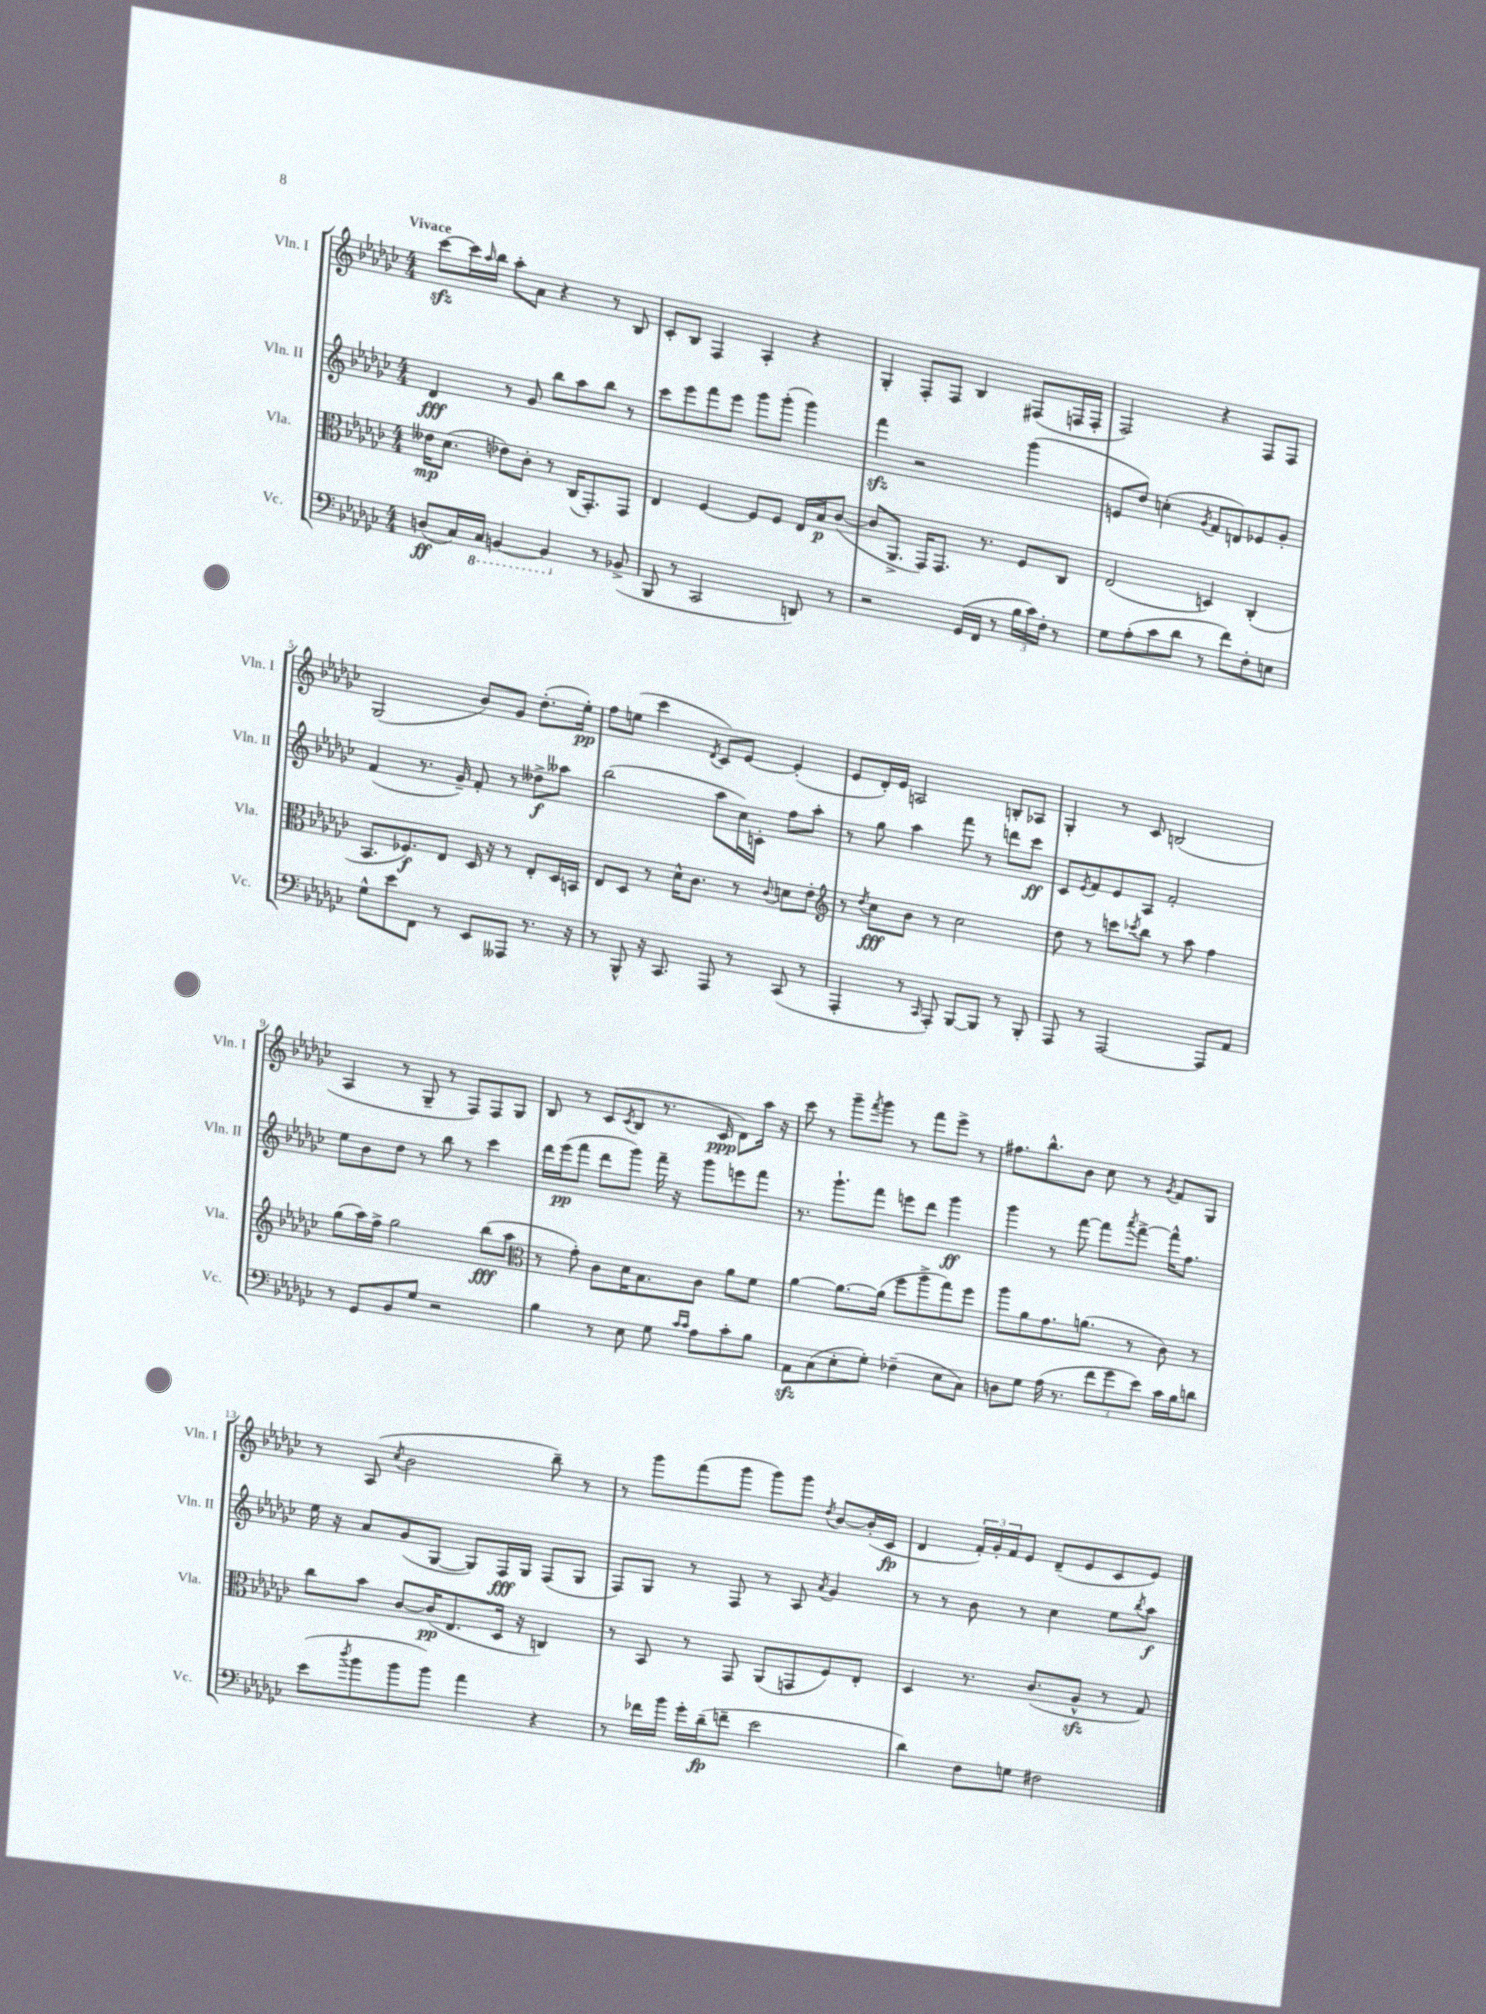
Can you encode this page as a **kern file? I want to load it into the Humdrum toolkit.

**kern	**dynam	**kern	**dynam	**kern	**dynam	**kern	**dynam
*part4	*part4	*part3	*part3	*part2	*part2	*part1	*part1
*staff4	*staff4	*staff3	*staff3	*staff2	*staff2	*staff1	*staff1
*I"Vc.	*	*I"Vla.	*	*I"Vln. II	*	*I"Vln. I	*
*I'Vc.	*	*I'Vla.	*	*I'Vln. II	*	*I'Vln. I	*
*clefF4	*	*clefC3	*	*clefG2	*	*clefG2	*
*k[b-e-a-d-g-c-]	*	*k[b-e-a-d-g-c-]	*	*k[b-e-a-d-g-c-]	*	*k[b-e-a-d-g-c-]	*
*M4/4	*	*M4/4	*	*M4/4	*	*M4/4	*
=1	=1	=1	=1	=1	=1	=1	=1
!	!	!	!	!	!	!LO:TX:a:B:t=Vivace	!
(8Dn/L	ff	16e--X\KL	mp	4d-/	fff	[8ccc-zz\L	.
.	.	(8.d-\J	.	.	.	.	.
16C-/L)	.	.	.	.	.	16ccc-\L]	.
.	.	.	.	.	.	16qqaa-/	.
*8ba	*	*	*	*	*	*	*
16CC-/JJ	.	.	.	.	.	16bb-\JJ	.
[4BBBn/	.	8e-X\L)	.	8r	.	8aa-'\L	.
.	.	8c-'\J	.	8g-/	.	8a-\J	.
4BBB/]	.	8r	.	8bb-\L	.	4r	.
.	.	(16C-/KL	.	8aa-\	.	.	.
.	.	8.GG-'/)	.	.	.	.	.
*X8ba	*	*	*	*	*	*	*
8r	.	.	.	8bb-\J	.	8r	.
(8BB-X^/	.	8GG-/J	.	8r	.	8B-/	.
=2	=2	=2	=2	=2	=2	=2	=2
8BBB-/	.	4E-/	.	8ccc-\L	.	8c-'/L	.
8r	.	.	.	8eee-\	.	8B-/J	.
2CC-/	.	[4F/	.	8fff\	.	4F/	.
.	.	.	.	8eee-\J	.	.	.
.	.	8F/L]	.	8ggg-\L	.	4A-'/	.
.	.	8F/J	.	(8ggg-'\J	.	.	.
8DDn/)	.	16E-/LL	.	4ggg-\)	.	4r	.
.	.	16B-/J	p	.	.	.	.
8r	.	([8c-/J	.	.	.	.	.
=3	=3	=3	=3	=3	=3	=3	=3
2r	.	8c-/L]	.	4fffzz\	.	4G-'/	.
.	.	8.AA-^/J	.	.	.	.	.
.	.	.	.	2r	.	8F'/L	.
.	.	16GG-/KL)	.	.	.	.	.
.	.	8.GG-/J	.	.	.	8F/J	.
(16GG-/LL	.	.	.	.	.	4B-/	.
16FF/JJ	.	8.r	.	.	.	.	.
8r	.	.	.	.	.	.	.
24B-\LL	.	8F/L	.	(4ggg-\	.	(8F#X/L	.
24c-\)	.	.	.	.	.	.	.
24F'\JJ	.	.	.	.	.	.	.
8r	.	8C-/J	.	.	.	16Fn/L	.
.	.	.	.	.	.	16F'/JJ	.
=4	=4	=4	=4	=4	=4	=4	=4
8G-\L	.	(2E-/	.	8en/L	.	2F/)	.
(8A-'\	.	.	.	8dd-/J)	.	.	.
8c-\	.	.	.	(4ccn'\	.	.	.
8d-\J	.	.	.	.	.	.	.
.	.	.	.	8qg-/	.	.	.
8r	.	4Dn/)	.	8f/L	.	4r	.
8f\L)	.	.	.	8dn/)	.	.	.
8F'\	.	(4C-'/	.	8e-X/	.	8F/L	.
8En\J	.	.	.	8g-'/J	.	8F/J	.
!!LO:LB:g=z
=5	=5	=5	=5	=5	=5	=5	=5
8G-^^\L	.	8.BB-/L	.	(4f/	.	(2G-/	.
8e-\	.	.	.	.	.	.	.
.	.	8.F-X/)	f	.	.	.	.
8FF\J	.	.	.	8.r	.	.	.
8r	.	8E-/J	.	.	.	.	.
.	.	.	.	16g-~/)	.	.	.
8EE-/L	.	16D-/	.	8f'/	.	8b-/L)	.
.	.	16r	.	.	.	.	.
8AAA--X/J	.	8r	.	8r	.	8g-/J	.
8.r	.	8E-'/L	.	8dd--X^\L	f	(8.dd-'\L	.
.	.	16D-/L	.	8aa--X\J	.	.	.
16r	.	16BBn/JJ	.	.	.	16ee-'\Jk)	pp
=6	=6	=6	=6	=6	=6	=6	=6
8r	.	8E-/L	.	(2bb-\	.	8ff\L	.
8BBB-^^/	.	8D-/J	.	.	.	(8een\J	.
16r	.	8r	.	.	.	4ccc-\	.
8.CC-/	.	.	.	.	.	.	.
.	.	16d-^^\KL	.	.	.	.	.
.	.	8.c-\J	.	.	.	.	.
.	.	.	.	.	.	8qd-/	.
8AAA-/	.	.	.	8aa-\L	.	8c-/L)	.
8r	.	8r	.	16cc-\L)	.	[8e-/J	.
.	.	.	.	16cn'\JJ	.	.	.
.	.	8qqc-/	.	.	.	.	.
(8CC-/	.	8dn\L	.	8ff\L	.	(4e-'/]	.
8r	.	8e-'\J	.	8aa-'\J	.	.	.
=7	=7	=7	=7	=7	=7	=7	=7
*	*	*clefG2	*	*	*	*	*
4AAA-'/	.	8r	.	8r	.	8e-/L	.
.	.	8qdd-/	.	.	.	.	.
.	.	8cc-\L	fff	8gg-\	.	16d-'/L)	.
.	.	.	.	.	.	16e-/JJ	.
8r	.	8b-\J	.	4aa-\	.	2An/	.
16qqCC-/	.	.	.	.	.	.	.
8AAA-'/)	.	8r	.	.	.	.	.
[8BBB-/L	.	2cc-\	.	8fff\	.	.	.
8BBB-/J]	.	.	.	8r	.	.	.
8r	.	.	.	8dddn\L	.	8Bn'/L	.
8BBB-'/	.	.	.	8ccc-\J	ff	8A-X/J	.
=8	=8	=8	=8	=8	=8	=8	=8
8AAA-/	.	8dd-\	.	8c-/L	.	4G-'/	.
.	.	.	.	8qe-/	.	.	.
8r	.	8r	.	8f/	.	.	.
[2AAA-/	.	8cccn\L	.	8e-/	.	8r	.
.	.	8qccc-X/	.	.	.	.	.
.	.	8bb-\J	.	8A-/J	.	8c-/	.
.	.	8r	.	2f'/	.	(2Bn/	.
.	.	8aa-\	.	.	.	.	.
8AAA-/L]	.	4ff\	.	.	.	.	.
8AA-/J	.	.	.	.	.	.	.
!!LO:LB:g=z
=9	=9	=9	=9	=9	=9	=9	=9
8r	.	(8gg-\L	.	8ee-\L	.	4A-/	.
8GG-/L	.	16aa-\L)	.	8b-\	.	.	.
.	.	16ff^\JJ	.	.	.	.	.
8BB-/	.	2gg-\	.	8dd-\J	.	8r	.
8G-/J	.	.	.	8r	.	8G-~/	.
2r	.	.	.	8bb-\	.	8r	.
.	.	.	.	8r	.	8F/L)	.
.	.	(8bb-\L	fff	4ccc-\	.	8F/	.
.	.	8aa-\J	.	.	.	8G-/J	.
=10	=10	=10	=10	=10	=10	=10	=10
*	*	*clefC3	*	*	*	*	*
4B-\	.	8r	.	16ddd-\LL	.	8B-/	.
.	.	.	.	(16eee-\J	pp	.	.
.	.	8g-'\)	.	8fff\J	.	8r	.
8r	.	8c-\L	.	8ddd-\L	.	(8c-/L	.
.	.	.	.	.	.	8qc-/	.
8E-\	.	16d-\K	.	8ggg-\J)	.	8B-/J	.
.	.	8.B-\	.	.	.	.	.
8G-\	.	.	.	16fff~\	.	8.r	.
.	.	.	.	16r	.	.	.
16qqc-/LL	.	.	.	.	.	.	.
16qqc-/JJ	.	.	.	.	.	.	.
8A-\L	.	8c-\J	.	8ggg-\L	.	.	.
.	.	.	.	.	.	16c-/	ppp
8c-'\	.	8a-\L	.	8eeen\	.	8d-\L)	.
8B-\J	.	8f\J	.	8fff\J	.	16aa-\Jk	.
.	.	.	.	.	.	16r	.
=11	=11	=11	=11	=11	=11	=11	=11
8AA-zz\L	.	[4a-\	.	8.r	.	8ccc-\	.
(8C-\	.	.	.	.	.	8r	.
.	.	.	.	8.ggg-`\L	.	.	.
8E-'\	.	8.a-\L_	.	.	.	8ggg-~\L	.
.	.	.	.	.	.	8qfff/	.
8G-'\J)	.	.	.	8fff\J	.	8ggg-\J	.
.	.	(16a-\Jk]	.	.	.	.	.
(4F-X~\	.	8ff\L	.	8eeen\L	.	8r	.
.	.	8aa-^\	.	8ddd-\J	.	8fff\L	.
8E-\L	.	8gg-\)	.	4ggg-\	ff	8eee-^\J	.
8C-\J)	.	8ff\J	.	.	.	8r	.
=12	=12	=12	=12	=12	=12	=12	=12
8Dn\L	.	8aa-\L	.	4ggg-\	.	8.ff#X\L	.
8G-\J	.	8a-\	.	.	.	.	.
.	.	.	.	.	.	8.bb-^^\	.
(16A-\	.	8.g-\	.	8r	.	.	.
8.r	.	.	.	.	.	.	.
.	.	.	.	[8fff\	.	8b-\J	.
.	.	(8.an\J	.	.	.	.	.
12f\L	.	.	.	8fff\L]	.	8cc-\	.
12g-\	.	.	.	.	.	.	.
.	.	.	.	8qaaa-/	.	.	.
.	.	8r	.	[8fff^\J	.	8r	.
12e-\J)	.	.	.	.	.	.	.
.	.	.	.	.	.	8qg-/	.
16c-\LL	.	8c-\)	.	16fff^^\KL]	.	8f/L	.
16B-\J	.	.	.	8.ff\J	.	.	.
8dn\J	.	8r	.	.	.	8G-/J	.
!!LO:LB:g=z
=13	=13	=13	=13	=13	=13	=13	=13
(8e-\L	.	8cc-\L	.	16ee-\	.	8r	.
.	.	.	.	16r	.	.	.
8qdd-/	.	.	.	.	.	.	.
8b-\	.	8b-\J	.	8a-/L	.	(8A-/	.
.	.	.	.	.	.	8qcc-/	.
8b-\	.	[8c-/L	.	(8g-/	.	2b-\	.
8b-\J)	.	(16c-/K]	pp	[8G-/J	.	.	.
.	.	8.E-/	.	.	.	.	.
4a-\	.	.	.	8G-/L])	.	.	.
.	.	16D-/Jk	.	16F/L	fff	.	.
.	.	16r	.	16G-/JJ	.	.	.
4r	.	4Cn/)	.	(8F/L	.	8bb-~\)	.
.	.	.	.	8G-/J	.	8r	.
=14	=14	=14	=14	=14	=14	=14	=14
8r	.	8r	.	8F/L)	.	8r	.
16f-X\LL	.	8BB-/	.	8G-/J	.	8ggg-\L	.
16b-\JJ	.	.	.	.	.	.	.
16g-'\LL	.	8r	.	8r	.	(8fff\	.
(16d-~\J	fp	.	.	.	.	.	.
8fn~\J	.	8GG-/	.	8F/	.	8ggg-\J	.
2e-\	.	(8AA-/L	.	8r	.	8ggg-\L)	.
.	.	8GGn/	.	8A-/	.	8ggg-\J	.
.	.	.	.	8qa-/	.	8qdd-/	.
.	.	8F/)	.	4g-/	.	[8b-/L	.
.	.	8E-'/J	.	.	.	(16b-'/L]	.
.	.	.	.	.	.	16c-/JJ	fp
=15	=15	=15	=15	=15	=15	=15	=15
4d-\)	.	4D-/	.	8r	.	4d-/	.
.	.	.	.	8r	.	.	.
8F\L	.	8.r	.	8b-\	.	24f'/LL)	.
.	.	.	.	.	.	24g-'/	.
.	.	.	.	.	.	24f/J	.
8Gn\J	.	.	.	8r	.	8e-/J	.
.	.	(8.c-/L	.	.	.	.	.
2F#X\	.	.	.	4cc-\	.	(8d-~/L	.
.	.	8A-zz^^/J	.	.	.	8e-/	.
.	.	8r	.	8ee-\L	.	8c-/	.
.	.	.	.	8qbb-/	.	.	.
.	.	8G-/)	.	8aa-\J	f	8e-/J)	.
==	==	==	==	==	==	==	==
*-	*-	*-	*-	*-	*-	*-	*-
